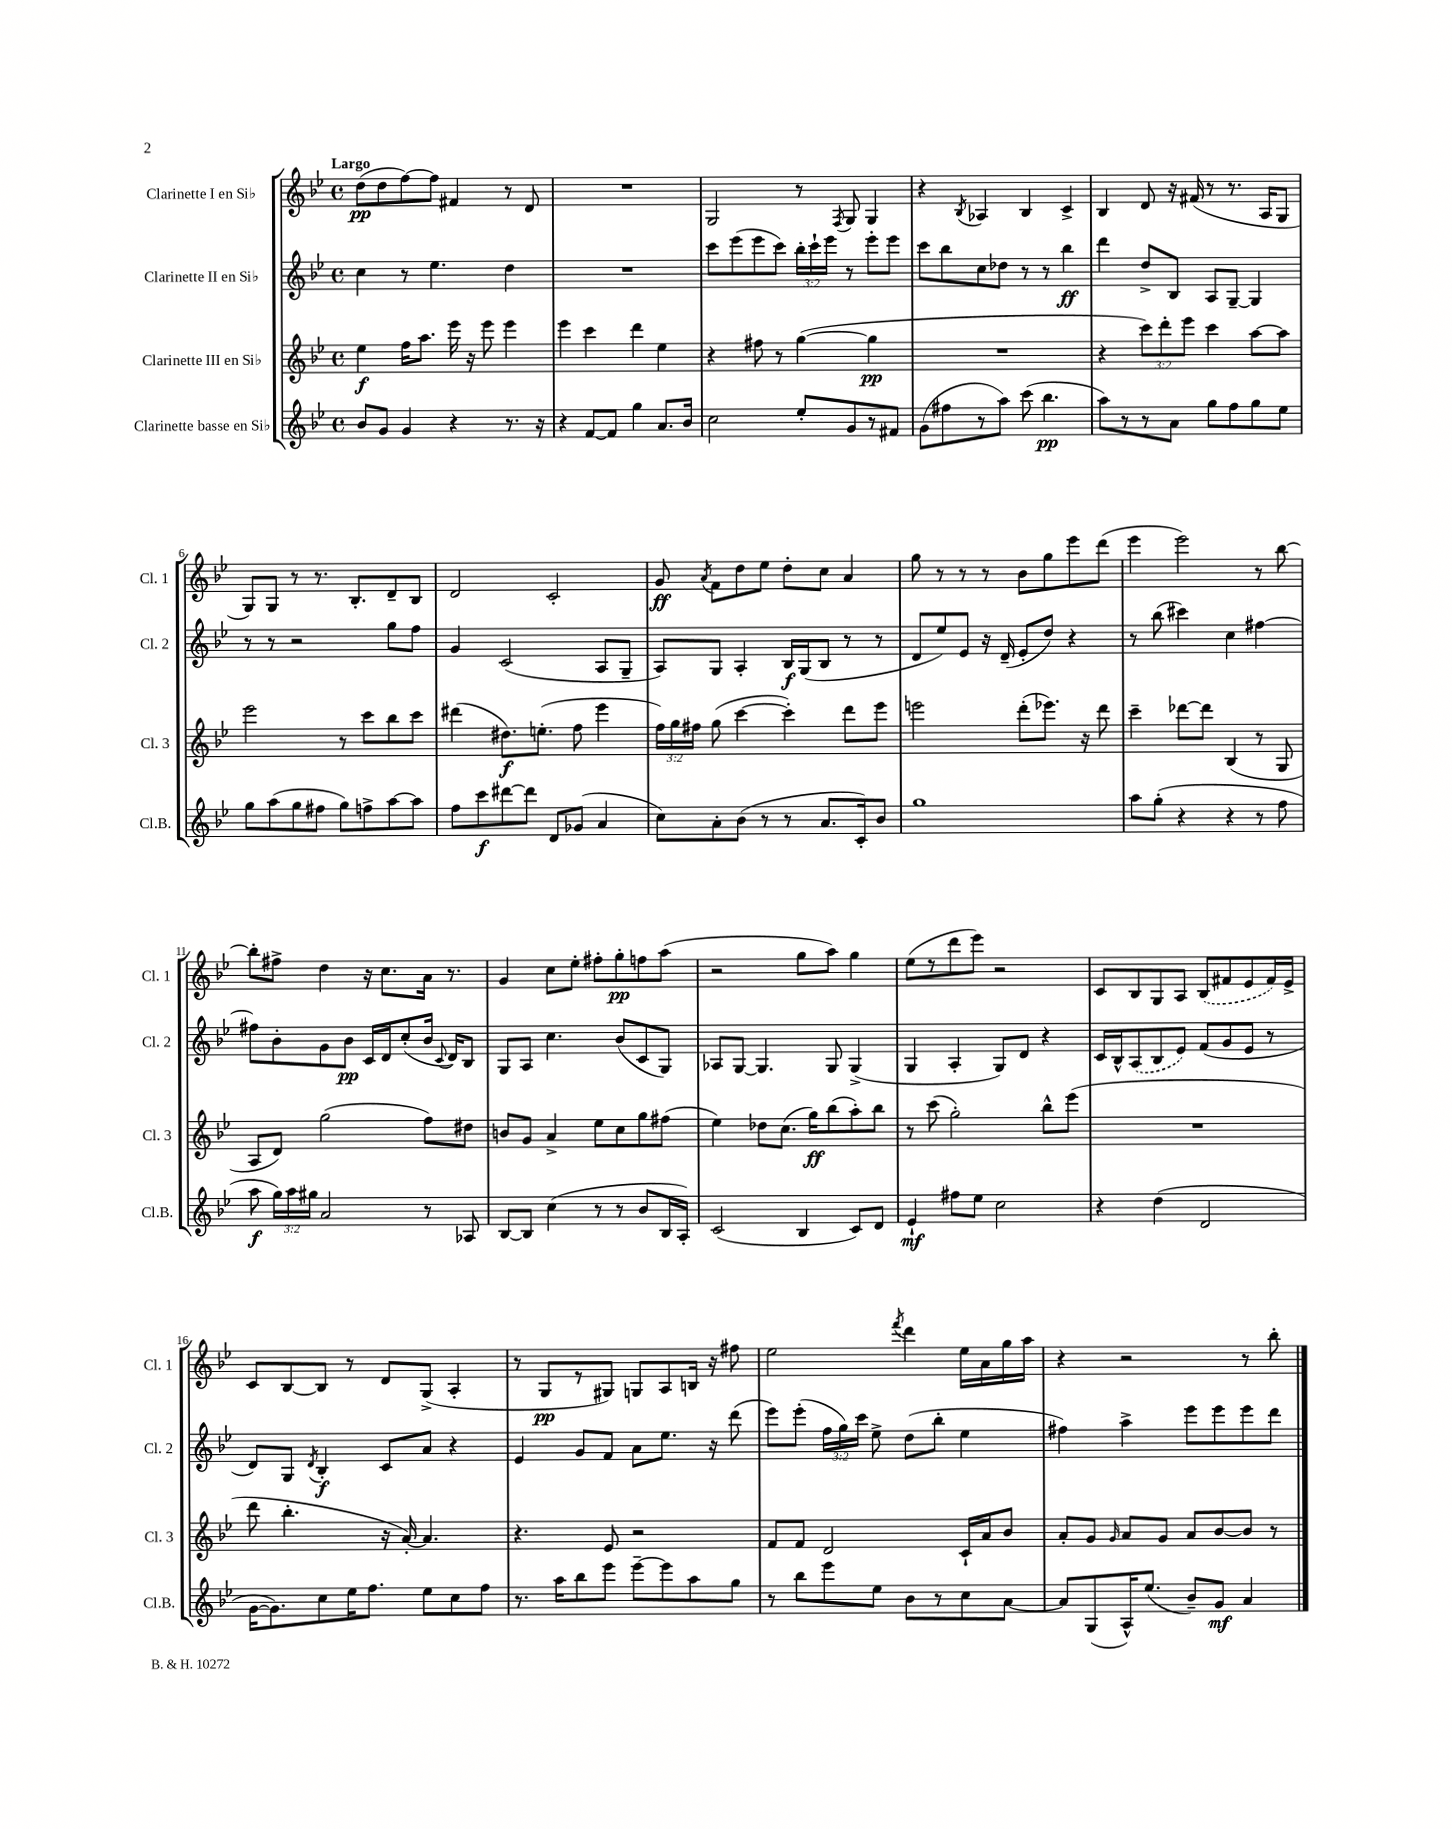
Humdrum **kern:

**kern	**dynam	**kern	**dynam	**kern	**dynam	**kern	**dynam
*part4	*part4	*part3	*part3	*part2	*part2	*part1	*part1
*staff4	*staff4	*staff3	*staff3	*staff2	*staff2	*staff1	*staff1
*I"Clarinette basse en Si♭	*	*I"Clarinette III en Si♭	*	*I"Clarinette II en Si♭	*	*I"Clarinette I en Si♭	*
*I'Cl.B.	*	*I'Cl. 3	*	*I'Cl. 2	*	*I'Cl. 1	*
*clefG2	*	*clefG2	*	*clefG2	*	*clefG2	*
*k[b-e-]	*	*k[b-e-]	*	*k[b-e-]	*	*k[b-e-]	*
*M4/4	*	*M4/4	*	*M4/4	*	*M4/4	*
*met(c)	*	*met(c)	*	*met(c)	*	*met(c)	*
=1	=1	=1	=1	=1	=1	=1	=1
!	!	!	!	!	!	!LO:TX:a:B:t=Largo	!
8b-/L	.	4ee-\	f	4cc\	.	(8dd\L	pp
8g/J	.	.	.	.	.	8dd\	.
4g/	.	16ff\KL	.	8r	.	[8ff\)	.
.	.	8.aa\J	.	.	.	.	.
.	.	.	.	4.ee-\	.	8ff\J]	.
4r	.	16eee-\	.	.	.	4f#X/	.
.	.	16r	.	.	.	.	.
.	.	8eee-\	.	.	.	.	.
8.r	.	4eee-\	.	4dd\	.	8r	.
.	.	.	.	.	.	8d/	.
16r	.	.	.	.	.	.	.
=2	=2	=2	=2	=2	=2	=2	=2
4r	.	4eee-\	.	1r	.	1r	.
[8f/L	.	4ccc\	.	.	.	.	.
8f/J]	.	.	.	.	.	.	.
4gg\	.	4ddd\	.	.	.	.	.
8.a/L	.	4ee-\	.	.	.	.	.
16b-/Jk	.	.	.	.	.	.	.
=3	=3	=3	=3	=3	=3	=3	=3
2cc\	.	4r	.	8ccc\L	.	2G/	.
.	.	.	.	(8eee-\	.	.	.
.	.	8ff#X\	.	8eee-\	.	.	.
.	.	8r	.	8ccc\J)	.	.	.
8ee-'/L	.	([4gg\	.	24bb-'\LL	.	8r	.
.	.	.	.	24ccc`\	.	.	.
.	.	.	.	24eee-\JJ	.	.	.
.	.	.	.	.	.	8qF/	.
8g/	.	.	.	8r	.	8G/	.
8r	.	4gg\]	pp	8eee-'\L	.	4G/	.
8f#X/J	.	.	.	8eee-\J	.	.	.
=4	=4	=4	=4	=4	=4	=4	=4
(8g\L	.	1r	.	8ccc\L	.	4r	.
8ff#X\	.	.	.	8bb-\	.	.	.
.	.	.	.	.	.	8qB-/	.
8r	.	.	.	8cc\	.	4A-X/	.
8aa\J)	.	.	.	8dd-X\J	.	.	.
(8ccc\	.	.	.	8r	.	4B-/	.
4.bb-\	pp	.	.	8r	.	.	.
.	.	.	.	4bb-\	ff	4c^/	.
=5	=5	=5	=5	=5	=5	=5	=5
8aa\L)	.	4r	.	4ddd\	.	4B-/	.
8r	.	.	.	.	.	.	.
8r	.	12ccc\L)	.	8dd^/L	.	8d/	.
.	.	12ddd'\	.	.	.	.	.
8a\J	.	.	.	8B-/J	.	16r	.
.	.	12eee-\J	.	.	.	.	.
.	.	.	.	.	.	(16f#X/	.
8gg\L	.	4ccc\	.	8A/L	.	8r	.
8ff\	.	.	.	[8G~/J	.	8.r	.
8gg\	.	[8aa\L	.	4G/]	.	.	.
.	.	.	.	.	.	16A/KL	.
8ee-\J	.	8aa\J]	.	.	.	8G/J	.
!!LO:LB:g=z
=6	=6	=6	=6	=6	=6	=6	=6
8gg\L	.	2eee-\	.	8r	.	8G/L)	.
(8aa\	.	.	.	8r	.	8G/J	.
8gg\	.	.	.	2r	.	8r	.
8ff#X\J	.	.	.	.	.	8.r	.
8gg\L)	.	8r	.	.	.	.	.
.	.	.	.	.	.	8.B-'/L	.
8ffn^\	.	8ccc\L	.	.	.	.	.
[8aa\	.	8bb-\	.	8gg\L	.	8d~/	.
8aa\J]	.	8ccc\J	.	8ff\J	.	8B-/J	.
=7	=7	=7	=7	=7	=7	=7	=7
8ff\L	.	(4ddd#X\	.	4g/	.	2d/	.
8ccc\	f	.	.	.	.	.	.
[8ddd#X\	.	8.dd#X\L)	f	(2c/	.	.	.
8ddd#\J]	.	.	.	.	.	.	.
.	.	(8.een'\J	.	.	.	.	.
8d/L	.	.	.	.	.	2c'/	.
(8g-X/J	.	8ff\	.	.	.	.	.
4a/	.	4eee-\	.	8A/L	.	.	.
.	.	.	.	8G~/J	.	.	.
=8	=8	=8	=8	=8	=8	=8	=8
8cc\L)	.	24ff\LL)	.	8A/L)	.	8g/	ff
.	.	24gg\	.	.	.	.	.
.	.	24ff#X\JJ	.	.	.	.	.
.	.	.	.	.	.	8qa/	.
8a'\	.	(8gg\	.	8G/J	.	8f\L	.
(8b-\J	.	[4ccc\	.	4A'/	.	8dd\	.
8r	.	.	.	.	.	8ee-\J	.
8r	.	4ccc'\])	.	16B-/LL	f	8dd'\L	.
.	.	.	.	(16G/J	.	.	.
8.a/L	.	.	.	8B-/J	.	8cc\J	.
.	.	8ddd\L	.	8r	.	4a/	.
16c'/k)	.	.	.	.	.	.	.
8b-/J	.	8eee-\J	.	8r	.	.	.
=9	=9	=9	=9	=9	=9	=9	=9
1gg	.	2eeen\	.	8d/L	.	8gg\	.
.	.	.	.	8ee-/)	.	8r	.
.	.	.	.	8e-/J	.	8r	.
.	.	.	.	16r	.	8r	.
.	.	.	.	(16d~/	.	.	.
.	.	(8ddd'\L	.	8e-'/L	.	8b-\L	.
.	.	8.eee-X\J)	.	8dd/J)	.	8gg\	.
.	.	.	.	4r	.	8eee-\	.
.	.	16r	.	.	.	.	.
.	.	8ddd\	.	.	.	(8ddd\J	.
=10	=10	=10	=10	=10	=10	=10	=10
8aa\L	.	4ccc~\	.	8r	.	4eee-\	.
(8gg'\J	.	.	.	(8bb-\	.	.	.
4r	.	[8ddd-X\L	.	4ccc#X\)	.	2eee-\)	.
.	.	8ddd-\J]	.	.	.	.	.
4r	.	(4B-/	.	4cc\	.	.	.
8r	.	8r	.	[4ff#X\	.	8r	.
8ff\	.	8G/	.	.	.	[8bb-\	.
!!LO:LB:g=z
=11	=11	=11	=11	=11	=11	=11	=11
8aa\	f	8A/L	.	8ff#X\L]	.	8bb-'\L]	.
24gg\LL)	.	8d/J)	.	8b-'\	.	8ff#X^\J	.
24aa\	.	.	.	.	.	.	.
24gg#X\JJ	.	.	.	.	.	.	.
2a/	.	(2gg\	.	8g\	.	4dd\	.
.	.	.	.	8b-\J	pp	.	.
.	.	.	.	16c/LL	.	16r	.
.	.	.	.	16d/J	.	8.cc\L	.
.	.	.	.	(8cc'/	.	.	.
8r	.	8ff\L)	.	16b-/Jk	.	16a\Jk	.
.	.	.	.	8qqc/	.	.	.
.	.	.	.	16d/KL)	.	8.r	.
8A-X/	.	8dd#X\J	.	8B-/J	.	.	.
=12	=12	=12	=12	=12	=12	=12	=12
[8B-/L	.	8bn/L	.	8G/L	.	4g/	.
8B-/J]	.	8g/J	.	8A/J	.	.	.
(4cc\	.	4a^/	.	4.cc\	.	8cc\L	.
.	.	.	.	.	.	8ee-'\J	.
8r	.	8ee-\L	.	.	.	8ff#X'\L	.
8r	.	8cc\	.	(8b-/L	.	8gg'\	pp
8b-/L	.	8gg\	.	8c/	.	8ffn\	.
16B-/L	.	(8ff#X\J	.	8G/J)	.	(8aa\J	.
16A'/JJ)	.	.	.	.	.	.	.
=13	=13	=13	=13	=13	=13	=13	=13
(2c/	.	4ee-\)	.	8A-X/L	.	2r	.
.	.	.	.	[8G/J	.	.	.
.	.	8dd-X\L	.	4.G/]	.	.	.
.	.	(8.cc\J	.	.	.	.	.
4B-/	.	.	.	.	.	8gg\L	.
.	.	16gg\KL)	ff	.	.	.	.
.	.	(8bb-\	.	8G/	.	8aa\J)	.
8c/L)	.	8aa'\)	.	(4G^/	.	4gg\	.
8d/J	.	8bb-\J	.	.	.	.	.
=14	=14	=14	=14	=14	=14	=14	=14
4e-`/	mf	8r	.	4G/	.	(8ee-\L	.
.	.	(8ccc\	.	.	.	8r	.
8ff#X\L	.	2gg'\)	.	4A'/	.	8ddd\	.
8ee-\J	.	.	.	.	.	8eee-\J)	.
2cc\	.	.	.	8G/L)	.	2r	.
.	.	.	.	8d/J	.	.	.
.	.	8bb-^^\L	.	4r	.	.	.
.	.	(8eee-\J	.	.	.	.	.
=15	=15	=15	=15	=15	=15	=15	=15
4r	.	1r	.	16c/LL	.	8c/L	.
.	.	.	.	16B-^^/J	.	.	.
.	.	.	.	(8A/	.	8B-/	.
(4dd\	.	.	.	8B-/	.	8G/	.
.	.	.	.	8e-/J)	.	8A/J	.
2d/	.	.	.	(8f/L	.	(8B-/L	.
.	.	.	.	8g/	.	8f#X/	.
.	.	.	.	8e-/J	.	8e-/	.
.	.	.	.	8r	.	16f#/L)	.
.	.	.	.	.	.	16e-^/JJ	.
!!LO:LB:g=z
=16	=16	=16	=16	=16	=16	=16	=16
[16g\KL	.	8ddd\	.	8d/L)	.	8c/L	.
8.g\])	.	.	.	.	.	.	.
.	.	4.bb-'\	.	8G/J	.	[8B-/	.
.	.	.	.	8qd/	.	.	.
8cc\	.	.	.	4B-'/	f	8B-/J]	.
16ee-\K	.	.	.	.	.	8r	.
8.ff\J	.	.	.	.	.	.	.
.	.	16r	.	8c/L	.	8d/L	.
.	.	[16a'/)	.	.	.	.	.
8ee-\L	.	4.a/]	.	8a/J	.	(8G^/J	.
8cc\	.	.	.	4r	.	4A'/	.
8ff\J	.	.	.	.	.	.	.
=17	=17	=17	=17	=17	=17	=17	=17
8.r	.	4.r	.	4e-/	.	8r	.
.	.	.	.	.	.	8G/L	pp
16aa\KL	.	.	.	.	.	.	.
8bb-\	.	.	.	8g/L	.	8r	.
8eee-\J	.	8e-/	.	8f/J	.	8G#X/J)	.
[8eee-~\L	.	2r	.	8a\L	.	8Gn/L	.
8eee-\]	.	.	.	8.ee-\J	.	8A/	.
8aa\	.	.	.	.	.	16Bn/Jk	.
.	.	.	.	16r	.	16r	.
8gg\J	.	.	.	(8ddd\	.	8ff#X\	.
=18	=18	=18	=18	=18	=18	=18	=18
8r	.	8f/L	.	8eee-\L)	.	2ee-\	.
8bb-\L	.	8f/J	.	(8eee-'\J	.	.	.
8eee-\	.	2d/	.	24ff\LL	.	.	.
.	.	.	.	24gg\)	.	.	.
.	.	.	.	24ccc\JJ	.	.	.
8ee-\J	.	.	.	8ee-^\	.	.	.
.	.	.	.	.	.	8qfff/	.
8b-\L	.	.	.	(8dd\L	.	4ddd\	.
8r	.	.	.	8bb-'\J	.	.	.
8cc\	.	16c`/LL	.	4ee-\	.	16ee-\LL	.
.	.	16a/J	.	.	.	16a\	.
[8a\J	.	8b-/J	.	.	.	16gg\	.
.	.	.	.	.	.	16aa\JJ	.
=19	=19	=19	=19	=19	=19	=19	=19
8a/L]	.	8a'/L	.	4ff#X\)	.	4r	.
(8G/	.	8g/J	.	.	.	.	.
.	.	16qqg/	.	.	.	.	.
16A^^/K)	.	8a/L	.	4aa^\	.	2r	.
(8.ee-/J	.	.	.	.	.	.	.
.	.	8g/J	.	.	.	.	.
8b-~/L)	.	8a/L	.	8eee-\L	.	.	.
8g/J	mf	[8b-/	.	8eee-\	.	.	.
4a/	.	8b-/J]	.	8eee-\	.	8r	.
.	.	8r	.	8ddd\J	.	8bb-'\	.
==	==	==	==	==	==	==	==
*-	*-	*-	*-	*-	*-	*-	*-
